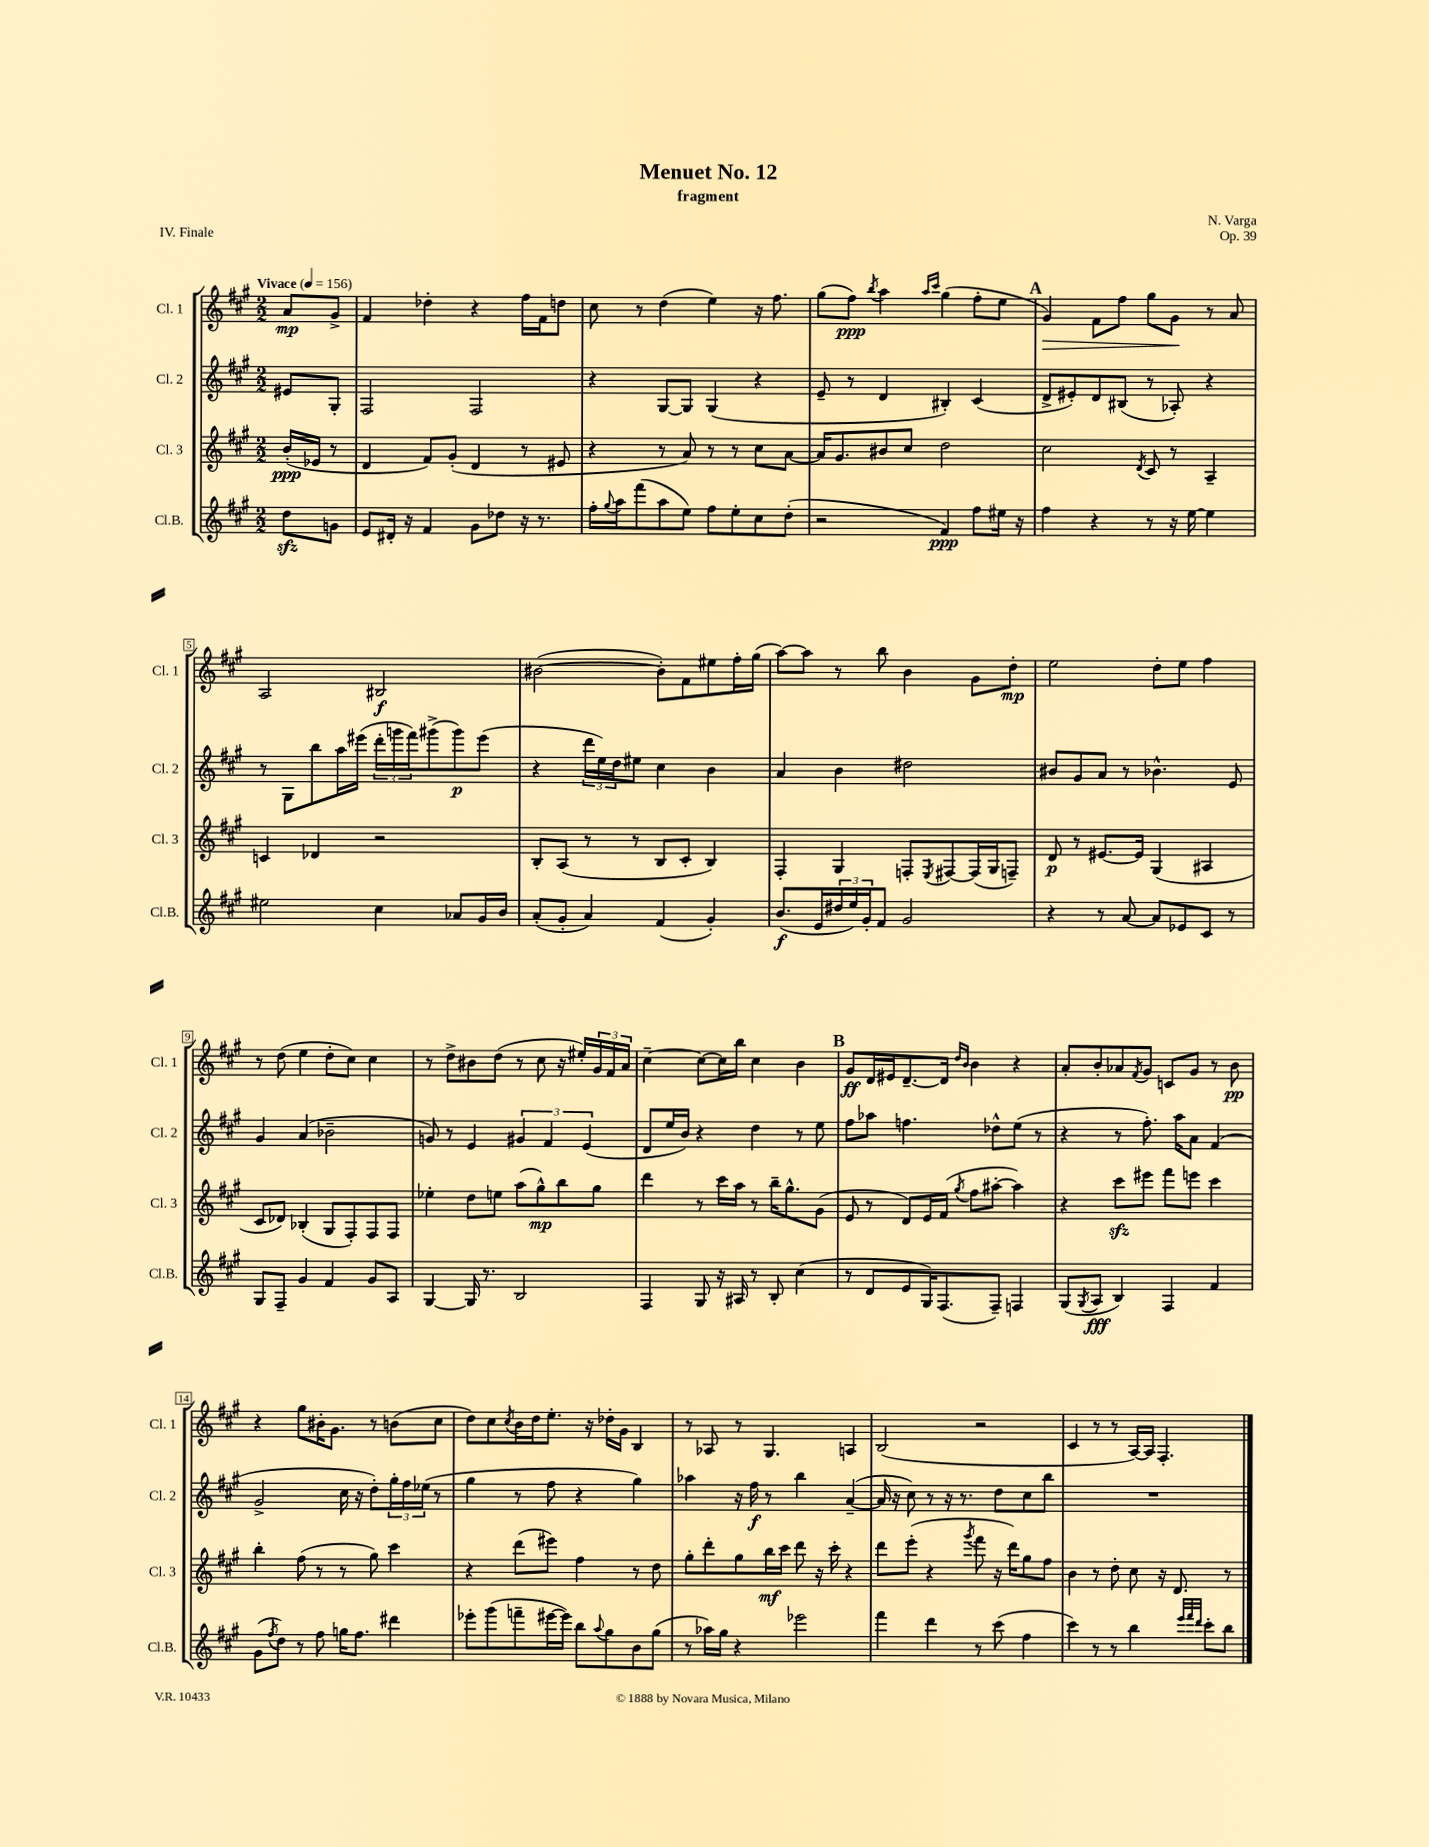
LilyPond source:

\header { title = "Menuet No. 12" composer = "N. Varga" subtitle = "fragment" opus = "Op. 39" piece = "IV. Finale" }
<<
\new StaffGroup <<
\new Staff = "s0" \with { instrumentName = "Cl. 1" shortInstrumentName = "Cl. 1" } {
    \clef treble \key a \major \numericTimeSignature \time 2/2 \partial 4 \tempo "Vivace" 4 = 156
    a'8\mp gis'8-> |
    fis'4 des''4-. r4 fis''16 fis'16 d''8 |
    cis''8 r8 d''4( e''4) r16 fis''8. |
    gis''8( fis''8\ppp) \acciaccatura { b''8 } a''4 \grace { a''16 cis'''16 } gis''4( fis''8-. e''8 |
    \mark \markup { \bold "A" } gis'4\>) fis'8 fis''8 gis''8 gis'8\! r8 a'8 |
    a2 bis2\f |
    bis'2~( bis'8-.) fis'8 eis''8 fis''16-. gis''16( |
    a''8~) a''8 r8 b''8 b'4 gis'8 d''8-.\mp |
    e''2 d''8-. e''8 fis''4 |
    r8 d''8( e''4 d''8-. cis''8) cis''4 |
    r8 d''8-> bis'8 d''8( r8 cis''8 r16 eis''16-.) \tuplet 3/2 { gis'16 fis'16 a'16 } |
    cis''4~-- cis''8~ cis''16 b''16 cis''4 b'4 |
    \mark \markup { \bold "B" } gis'8\ff d'16 eis'16 d'8.~-- d'16 \grace { d''16 b'16 } b'4 r4 |
    a'8-. b'8-. aes'8 \acciaccatura { fis'8 } gis'8 c'8 gis'8 r8 b'8\pp |
    r4 gis''8 bis'16-. gis'8. r8 b'8( cis''8 |
    d''8) cis''8 \acciaccatura { cis''8 } b'16 d''16 e''8.-. r16 des''16-. gis'16 b4 |
    r8 aes8 r8 gis4. a4 |
    b2( r2 |
    cis'4 r8 r8 a16~) a16 fis4.-. \bar "|." |
}
\new Staff = "s1" \with { instrumentName = "Cl. 2" shortInstrumentName = "Cl. 2" } {
    \clef treble \key a \major \numericTimeSignature \time 2/2 \partial 4
    eis'8 gis8-. |
    fis2 fis2 |
    r4 gis8~ gis8 gis4( r4 |
    e'8-- r8 d'4 bis4-.) cis'4( |
    \mark \markup { \bold "A" } d'8-> eis'8-.) d'8 bis8( r8 aes8-.) r4 |
    r8 gis8 b''8 a''16 eis'''16( \tuplet 3/2 { d'''16-. g'''16 fis'''16) } gis'''8->( gis'''8\p) eis'''8( |
    r4 \tuplet 3/2 { d'''16 e''16) d''16 } eis''8 cis''4 b'4 |
    a'4 b'4 dis''2 |
    bis'8 gis'8 a'8 r8 bes'4.-^ e'8 |
    gis'4 a'4( bes'2-- |
    g'8) r8 e'4 \tuplet 3/2 { gis'4 fis'4 e'4( } |
    d'8 e''16 b'16) r4 d''4 r8 e''8 |
    \mark \markup { \bold "B" } fis''8 aes''8 f''4. des''8-^ e''8( r8 |
    r4 r8 fis''8.-.) a''16 a'8 fis'4( |
    gis'2-> cis''16 r16 d''8-.) \tuplet 3/2 { gis''16-. fis''16 ees''16( } r8 |
    gis''4 r8 fis''8 r4 gis''4) |
    aes''4 r16 fis''16\f r8 b''4 a'4~--( |
    a'16 r16 cis''8) r8 r16 r8. d''8 cis''8 b''8 |
    R1 \bar "|." |
}
\new Staff = "s2" \with { instrumentName = "Cl. 3" shortInstrumentName = "Cl. 3" } {
    \clef treble \key a \major \numericTimeSignature \time 2/2 \partial 4
    b'16-.\ppp( ees'16 r8 |
    d'4 fis'8) gis'8-.( d'4 r8 eis'8 |
    r4 r8 a'8) r8 r8 cis''8 a'8~ |
    a'16 gis'8. bis'8 cis''8 d''2 |
    \mark \markup { \bold "A" } cis''2 \acciaccatura { d'8 } cis'8 r8 a4-- |
    c'4 des'4 r2 |
    b8-. a8( r8 r8 b8 cis'8-. b4) |
    fis4-. gis4 f8-. \acciaccatura { e8 } fis8~ fis16( gis16 f8--) |
    d'8\p r8 eis'8.~ eis'16 gis4( ais4 |
    cis'8 des'8) bes4-.( gis8 fis8-.) fis8 fis8 |
    ees''4-. d''8 e''8 a''8( gis''8-^\mp) b''8 gis''8 |
    d'''4 r8 cis'''16 a''16 r8 b''16-- gis''8.-^ gis'8( |
    \mark \markup { \bold "B" } e'8 r8 d'8) e'16 fis'16( \acciaccatura { gis''8 } fis''8 ais''8~-. ais''4) |
    r4 cis'''8\sfz eis'''8 fis'''8 e'''8 cis'''4 |
    b''4-. fis''8( r8 r8 gis''8) cis'''4 |
    r4 d'''8( eis'''8) fis''4 r8 d''8 |
    gis''8-. d'''8-. gis''8 b''16\mf cis'''16 d'''8 r16 cis'''16-. r4 |
    d'''8 e'''8-.( r4 \acciaccatura { gis'''8 } fis'''8 r16 d'''16) gis''8 fis''8 |
    b'4 r8 d''8-. cis''8 r16 d'8. r8 \bar "|." |
}
\new Staff = "s3" \with { instrumentName = "Cl.B." shortInstrumentName = "Cl.B." } {
    \clef treble \key a \major \numericTimeSignature \time 2/2 \partial 4
    d''8\sfz g'8 |
    e'8 dis'16-. r16 fis'4 gis'8 des''8 r16 r8. |
    fis''16-. \appoggiatura { gis''8 } a''16 fis'''8( a''8 e''8) fis''8 e''8-. cis''8 d''8-.( |
    r2 fis'4\ppp) fis''8 eis''16 r16 |
    \mark \markup { \bold "A" } fis''4 r4 r8 r16 e''16~ e''4 |
    eis''2 cis''4 aes'8 gis'16 b'16 |
    a'8-.( gis'8-. a'4) fis'4( gis'4-.) |
    b'8.\f( e'16 \tuplet 3/2 { dis''16 e''16) gis'16-. } fis'8 gis'2 |
    r4 r8 a'8~ a'8 ees'8 cis'8 r8 |
    gis8 fis8-- gis'4 fis'4 gis'8 a8 |
    gis4~ gis16 r8. b2 |
    fis4 gis8 r16 ais16 r8 b8-. cis''4( |
    \mark \markup { \bold "B" } r8 d'8 e'8 gis16) fis8.( fis8--) f4 |
    gis8( \acciaccatura { gis8 } a8\fff b4) fis4 fis'4 |
    gis'8( \acciaccatura { fis''8 } d''8) r8 fis''8 g''16 fis''8. dis'''4 |
    ees'''8-. gis'''8( f'''8-- eis'''16~ eis'''16) b''8 \appoggiatura { a''8 } gis''8 b'8 gis''8( |
    r8 aes''16) gis''16 r4 ees'''2 |
    fis'''4 d'''4 r8 cis'''8( fis''4 |
    cis'''4) r8 r8 b''4 \grace { e'''32 fis'''32 d'''32 } cis'''8-. b''8 \bar "|." |
}
>>
>>
\layout { \context { \Score \override BarNumber.stencil = #(make-stencil-boxer 0.1 0.3 ly:text-interface::print) } }
